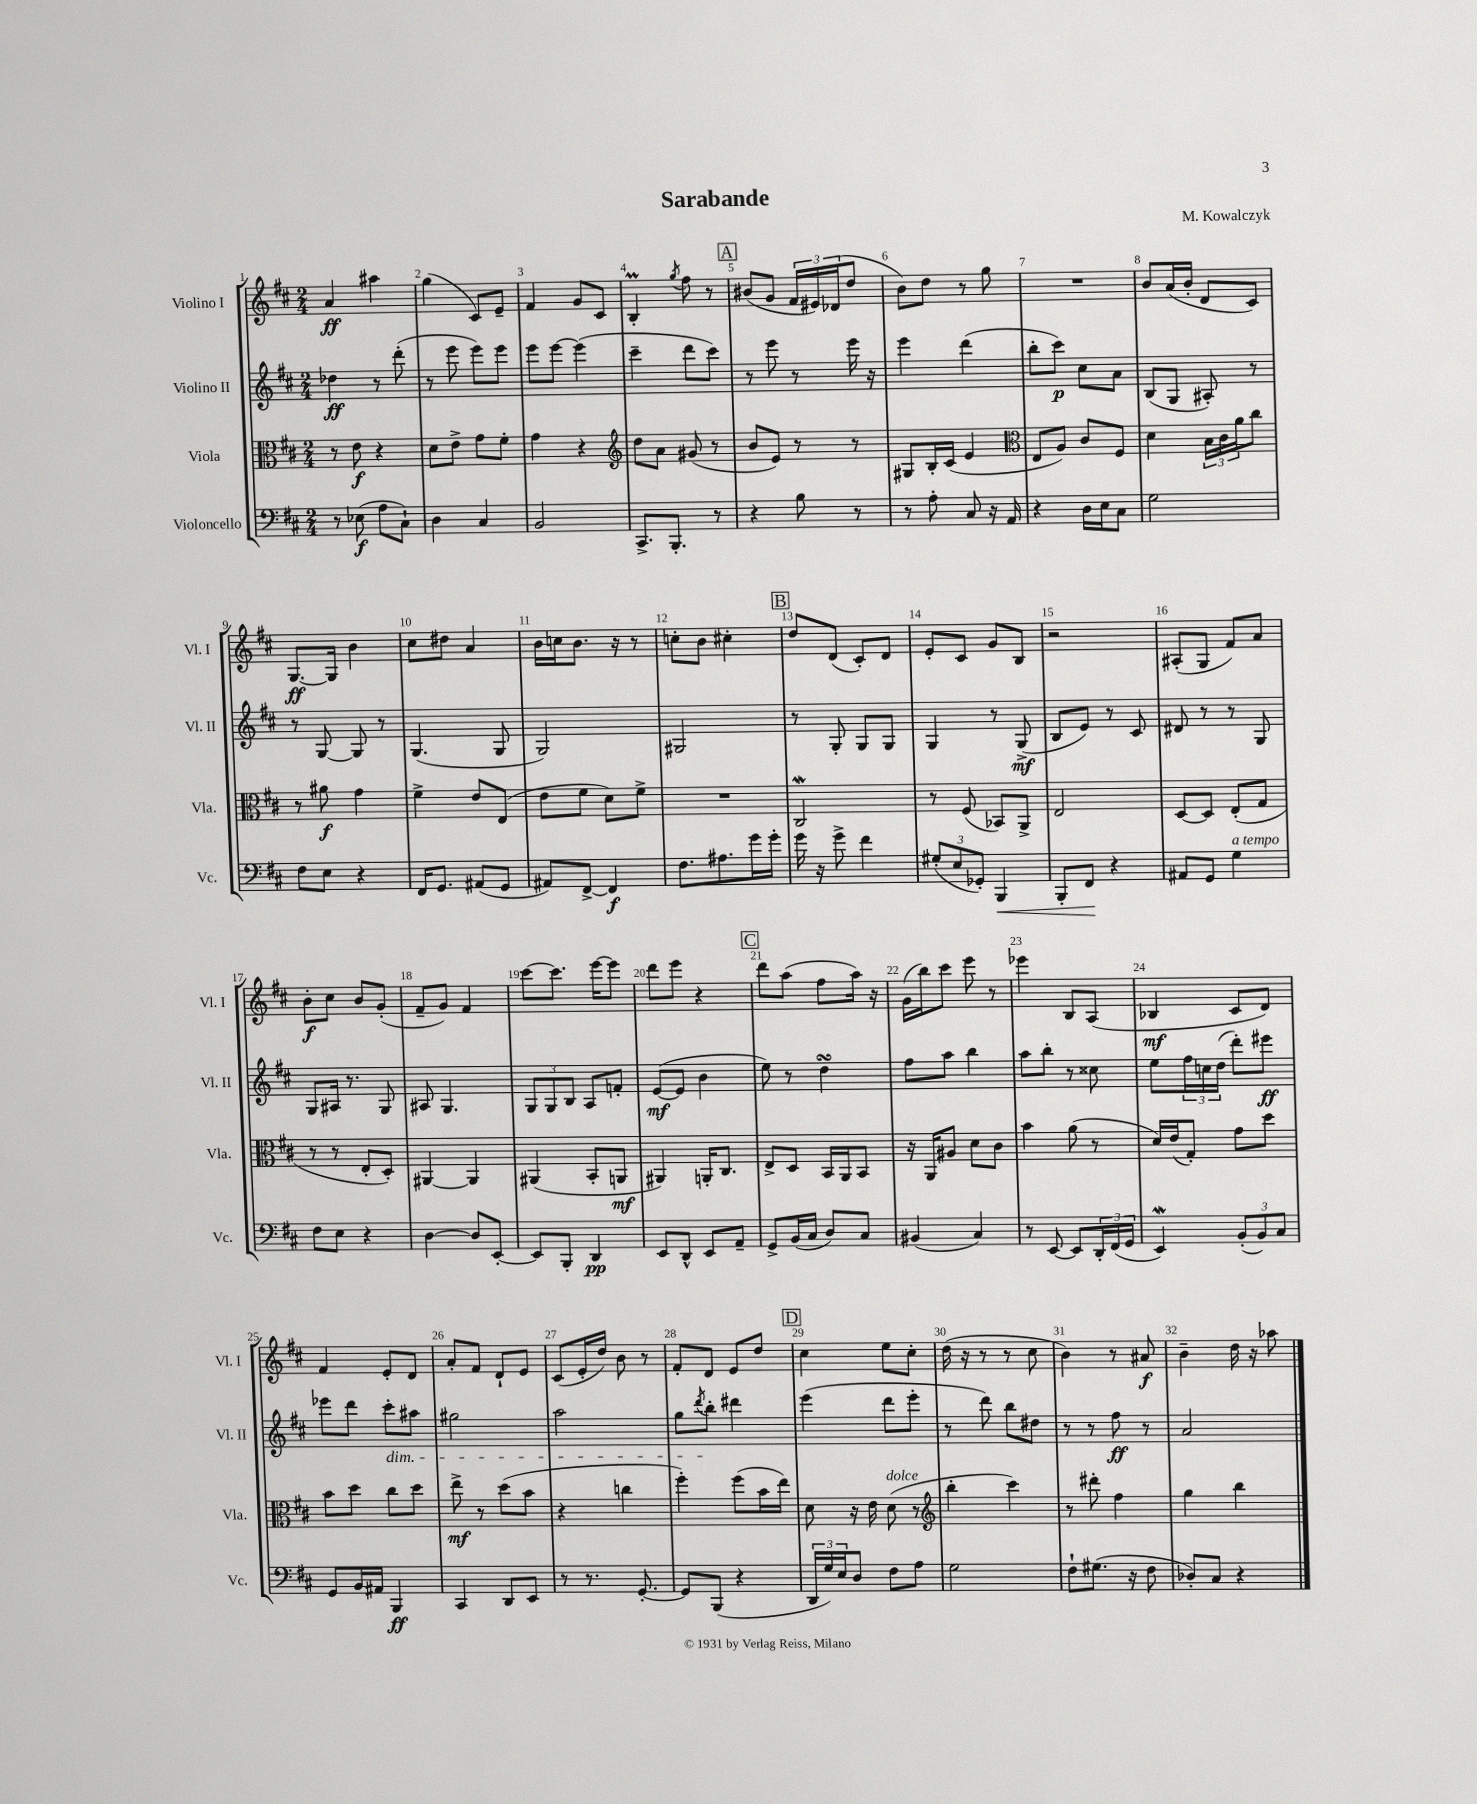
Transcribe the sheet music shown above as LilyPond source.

\header { title = "Sarabande" composer = "M. Kowalczyk" }
<<
\new StaffGroup <<
\new Staff = "s0" \with { instrumentName = "Violino I" shortInstrumentName = "Vl. I" } {
    \clef treble \key d \major \numericTimeSignature \time 2/4
    a'4\ff ais''4 |
    g''4( cis'8) e'8-- |
    fis'4 g'8 cis'8 |
    b4-.\prall \acciaccatura { g''8 } fis''8 r8 |
    \mark \markup { \box "A" } bis'8( g'8 \tuplet 3/2 { fis'16 eis'16) des'16( } d''8 |
    b'8) d''8 r8 g''8 |
    R2 |
    b'8 a'16( b'16-. d'8 cis'8) |
    g8.~\ff g16 b'4 |
    cis''8 dis''8 a'4 |
    b'16 c''16 b'8. r16 r8 |
    c''8-. b'8 cis''4-. |
    \mark \markup { \box "B" } d''8 d'8( cis'8-.) d'8 |
    e'8-. cis'8 g'8 b8 |
    r2 |
    ais8-.( g8 fis'8) a'8 |
    b'8-.\f cis''8 b'8 g'8-.( |
    fis'8-- g'8) fis'4 |
    cis'''8~ cis'''8. e'''16~ e'''8 |
    d'''8 e'''8 r4 |
    \mark \markup { \box "C" } d'''8 a''8( fis''8 a''16) r16 |
    g'16( b''16) cis'''8 e'''8 r8 |
    ees'''4 b8 a8( |
    bes4\mf cis'8 d'8) |
    fis'4 e'8-. d'8 |
    a'8-. fis'8 d'8-! e'8 |
    cis'8( e'16-. d''16) b'8 r8 |
    fis'8-. d'8 e'8 d''8 |
    \mark \markup { \box "D" } cis''4 e''8 cis''8-. |
    d''16( r16 r8 r8 cis''8 |
    b'4) r8 ais'8\f |
    b'4-- d''16 r16 aes''8 \bar "|." |
}
\new Staff = "s1" \with { instrumentName = "Violino II" shortInstrumentName = "Vl. II" } {
    \clef treble \key d \major \numericTimeSignature \time 2/4
    des''4\ff r8 d'''8-.( |
    r8 e'''8 e'''8) e'''8 |
    e'''8 e'''8~ e'''4( |
    cis'''4-- d'''8 cis'''8) |
    \mark \markup { \box "A" } r8 e'''8 r8 e'''16 r16 |
    e'''4 d'''4( |
    b''8-. cis'''8\p) cis''8 a'8 |
    b8( g8 ais8-.) r8 |
    r8 g8~ g8 r8 |
    g4.( g8 |
    g2) |
    gis2 |
    \mark \markup { \box "B" } r8 g8-. g8 g8 |
    g4 r8 g8->\mf( |
    b8 e'8) r8 cis'8 |
    dis'8 r8 r8 g8 |
    g8 ais16 r8. g8 |
    ais8 g4. |
    \tuplet 3/2 { g8 g8 b8 } a8 f'8-. |
    e'8~\mf( e'8 b'4 |
    \mark \markup { \box "C" } e''8) r8 d''4\turn |
    fis''8 a''8 b''4 |
    a''8 b''8-. r8 cisis''8 |
    e''8 \tuplet 3/2 { fis''16 c''16 d''16( } d'''8-.) eis'''8\ff |
    ees'''8 d'''8 cis'''8-.\dim ais''8 |
    gis''2 |
    a''2 |
    g''8 \acciaccatura { d'''8 } b''8-.\! dis'''4 |
    \mark \markup { \box "D" } e'''4( d'''8 e'''8-. |
    r8 d'''8) b''8 dis''8 |
    r8 r8 fis''8\ff r8 |
    a'2 \bar "|." |
}
\new Staff = "s2" \with { instrumentName = "Viola" shortInstrumentName = "Vla." } {
    \clef alto \key d \major \numericTimeSignature \time 2/4
    r8 e'8\f r4 |
    d'8 e'8-> g'8 fis'8-. |
    g'4 r4 |
    \clef treble d''8 a'8 gis'8( r8 |
    \mark \markup { \box "A" } b'8 e'8) r8 r8 |
    gis8 b16-. cis'16( e'4 |
    \clef alto e8 a8) cis'8 fis8 |
    d'4 \tuplet 3/2 { b16 cis'16 a'16 } cis''8 |
    r8 ais'8\f g'4 |
    fis'4-> e'8 e8( |
    e'8 fis'8 d'8) fis'8-> |
    R2 |
    \mark \markup { \box "B" } cis2\mordent |
    r8 fis8( bes,8) a,8-> |
    e2 |
    d8~ d8 e8-.( g8 |
    r8 r8 e8-. d8-.) |
    ais,4~ ais,4 |
    ais,4( b,8-. a,8\mf |
    ais,4) a,16-. cis8. |
    \mark \markup { \box "C" } e8-> d8 b,16 a,16 b,8 |
    r16 a,16 ais8 d'8 cis'8 |
    b'4 a'8( r8 |
    d'16) e'16( g8-.) g'8 d''8 |
    b'8 d''8 cis''8 d''8 |
    e''8->\mf r8 d''8( b'8 |
    r4 c''4 |
    fis''4-.) fis''8( b'16 e''16) |
    \mark \markup { \box "D" } d'8 r16 e'16 d'8^\markup { \italic "dolce" }( r8 |
    \clef treble b''4-. cis'''4) |
    r8 dis'''8-. fis''4 |
    g''4 b''4 \bar "|." |
}
\new Staff = "s3" \with { instrumentName = "Violoncello" shortInstrumentName = "Vc." } {
    \clef bass \key d \major \numericTimeSignature \time 2/4
    r8 ees8\f( a8 cis8-!) |
    d4 cis4 |
    b,2 |
    cis,8.-> b,,8.-. r8 |
    \mark \markup { \box "A" } r4 b8 r8 |
    r8 a8-. cis8 r16 a,16 |
    r4 d16 e16 cis8 |
    g2 |
    fis8 e8 r4 |
    fis,16 g,8. ais,8( g,8 |
    ais,8) fis,8~-> fis,4\f |
    fis8. ais8. g'16 g'16-. |
    \mark \markup { \box "B" } g'16 r16 g'8-> fis'4 |
    \tuplet 3/2 { gis8-.( e8 ges,8-.) } b,,4\< |
    b,,8-. fis,8\! r4 |
    ais,8 g,8 g4^\markup { \italic "a tempo" } |
    fis8 e8 r4 |
    d4~ d8 e,8~-. |
    e,8 b,,8-. d,4\pp |
    e,8 d,8-^ e,8 a,8-- |
    \mark \markup { \box "C" } g,8-> b,16( cis16 d8) cis8 |
    bis,4( cis4) |
    r8 e,8~ e,8 \tuplet 3/2 { d,16-. fis,16( g,16 } |
    e,4\mordent) \tuplet 3/2 { b,8-.( b,8) cis8 } |
    g,8 b,16 ais,16 b,,4\ff |
    cis,4 d,8 e,8 |
    r8 r8. g,8.~-. |
    g,8 b,,8( r4 |
    \mark \markup { \box "D" } \tuplet 3/2 { d,16 g16) e16 } d8 fis8 a8 |
    g2 |
    fis8-! gis8.( r16 fis8 |
    des8-.) cis8 r4 \bar "|." |
}
>>
>>
\layout { \context { \Score \override BarNumber.break-visibility = ##(#f #t #t) barNumberVisibility = #all-bar-numbers-visible } }
